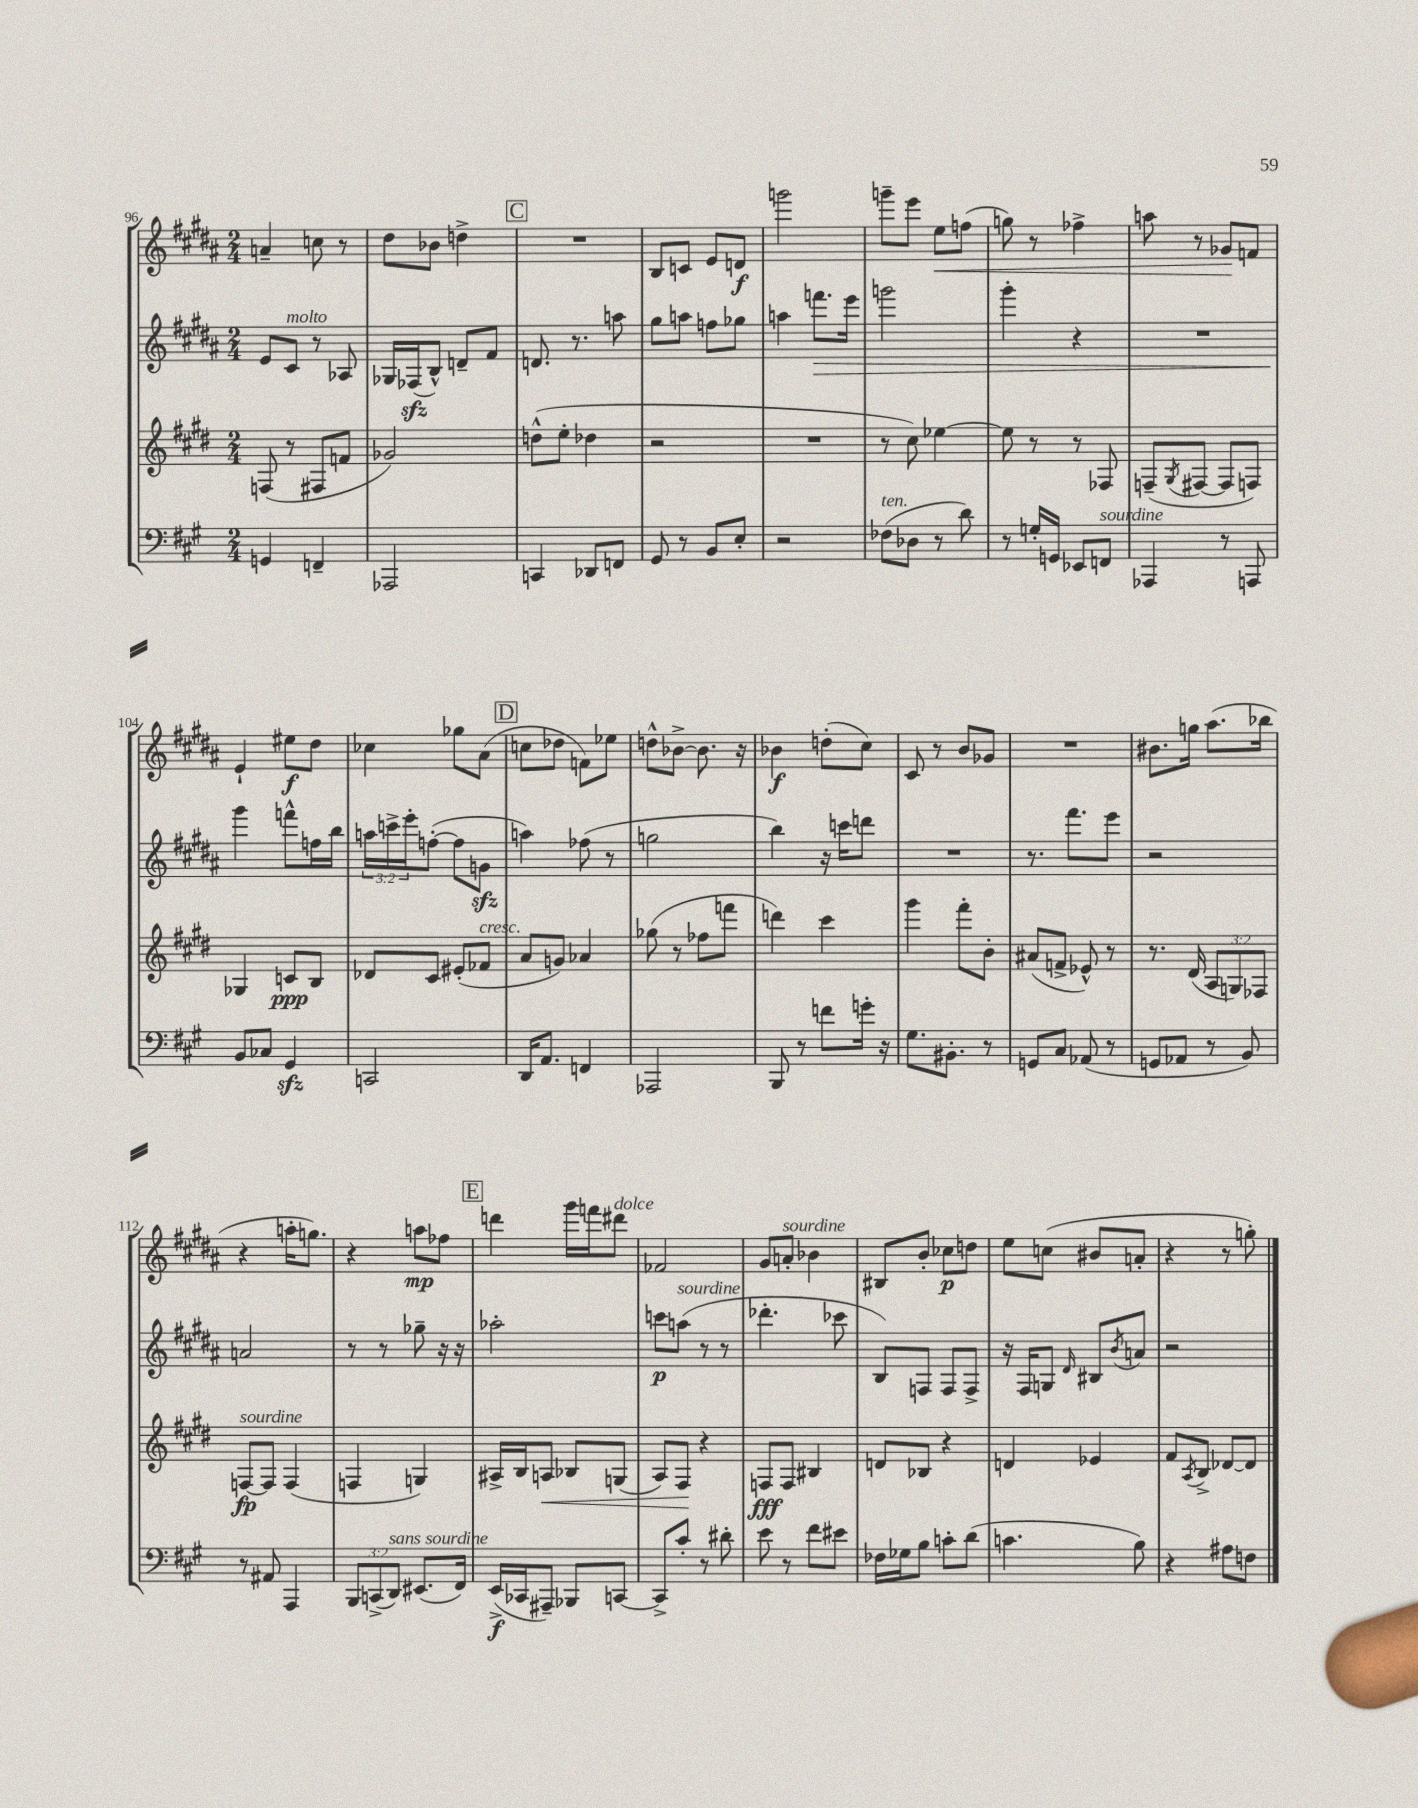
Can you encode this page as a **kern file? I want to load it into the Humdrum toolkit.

**kern	**kern	**kern	**kern
*staff4	*staff3	*staff2	*staff1
*clefF4	*clefG2	*clefG2	*clefG2
*k[f#c#g#]	*k[f#c#g#d#]	*k[f#c#g#d#a#]	*k[f#c#g#d#a#]
*M2/4	*M2/4	*M2/4	*M2/4
4GG	(8F	8e	4a~
.	8r	8c#	.
4FF~	8F#	8r	8cc
.	8f	8A-	8r
=	=	=	=
2AAA-	2g-)	16G-	8dd#
.	.	(16F-	.
.	.	8B^^)	8b-
.	.	8d~	4dd^
.	.	8f#	.
=	=	=	=
4CC	(8dd^^	8.d	2r
.	8ee'	.	.
.	.	8.r	.
8DD-	4dd-	.	.
8FF	.	8aa	.
=	=	=	=
8GG#	2r	8gg#	8B
8r	.	8aa	8c
8BB	.	8ff	8e
8E'	.	8gg-	8d
=	=	=	=
2r	2r	4aa	2ggg
.	.	8.fff	.
.	.	16eee	.
=	=	=	=
(8F-	8r	2ggg	8ggg~
8D-	8cc#)	.	8eee
8r	[4ee-	.	8ee
8d)	.	.	(8ff
=	=	=	=
8r	8ee-]	4ggg#'	8gg)
16G'	8r	.	8r
16GG	.	.	.
8EE-	8r	4r	4ff-^
8FF	8F-	.	.
=	=	=	=
4AAA-	(8F~	2r	8aa
.	8qG#	.	.
.	[8F#	.	8r
8r	8F#]	.	8g-
8AAA	8F)	.	8f
=	=	=	=
8BB	4G-	4ggg#	4e`
8C-	.	.	.
4GG#	8c	8fff^^	8ee#
.	8B	16ff	8dd#
.	.	16bb	.
=	=	=	=
2CC	8d-	24aa	4cc-
.	.	24ccc^	.
.	.	24eee'	.
.	8c#	([8ff'	.
.	(8e#'	8ff]	8gg-
.	8f-	8g	(8a#
=	=	=	=
16DD	8a	4aa)	8cc
8.AA	.	.	.
.	8g)	.	8dd-
4FF	4a-	(8ff-	8f)
.	.	8r	8ee-
=	=	=	=
2AAA-	(8gg-	2gg	8dd^^
.	8r	.	[8b-^
.	8ff-	.	8.b-]
.	8fff	.	.
.	.	.	16r
=	=	=	=
8BBB	4ddd)	4bb)	4b-
8r	.	.	.
8f	4ccc#	16r	(8dd'
.	.	16ccc	.
16g'	.	8ddd	8cc#)
16r	.	.	.
=	=	=	=
8.G#	4ggg#	2r	8c#
.	.	.	8r
8.BB#'	.	.	.
.	8fff#'	.	8b
8r	8b'	.	8g-
=	=	=	=
8GG	(8a#	8.r	2r
8C#	8f^	.	.
.	.	8.fff#	.
(8AA-	8e-^^)	.	.
8r	8r	8eee	.
=	=	=	=
8GG	8.r	2r	8.b#
8AA-	.	.	.
.	(16d#	.	16gg
8r	12A	.	(8.aa#
.	12G)	.	.
8BB)	.	.	.
.	12F-	.	.
.	.	.	16bb-
=	=	=	=
8r	[8F	2a	4r
8AA#	8F]	.	.
4AAA	(4F	.	16aa'
.	.	.	8.gg)
=	=	=	=
12BBB	4F	8r	4r
(12CC^	.	.	.
.	.	8r	.
12DD)	.	.	.
(8.EE#	4G)	8gg-~	8aa
.	.	16r	8ff-
16FF#)	.	16r	.
=	=	=	=
(16EE^	16A#^	2aa-'	4ddd
16CC-	16B	.	.
8AAA#~)	8A	.	.
8BBB-	8B-	.	16ggg#
.	.	.	16fff
[8CC	(8G	.	8ddd#
=	=	=	=
8CC^]	8A)	8ccc	2f-
8c#'	8F#	(8aa	.
8r	4r	8r	.
8d#'	.	8r	.
=	=	=	=
8e	8F	4.ddd-'	8g#
8r	8F	.	8a'
8f#	4B#	.	4b-
8e#	.	8ccc-	.
=	=	=	=
16F-	8d	8B)	8B#
16G-	.	.	.
8B	8B-	8F	8b'
8c'	4r	8F	8cc-
(8d	.	8F^	8dd
=	=	=	=
4.c	4d	16r	8ee
.	.	16F#	.
.	.	8G	(8cc
.	.	16qqd#	.
.	4e-	8B#	8b#
.	.	8qb	.
8B)	.	8a	8a'
=	=	=	=
4r	8f#	2r	4r
.	8qA	.	.
.	8B^	.	.
8A#	[8d-	.	8r
8F	8d-]	.	8gg')
==	==	==	==
*-	*-	*-	*-
